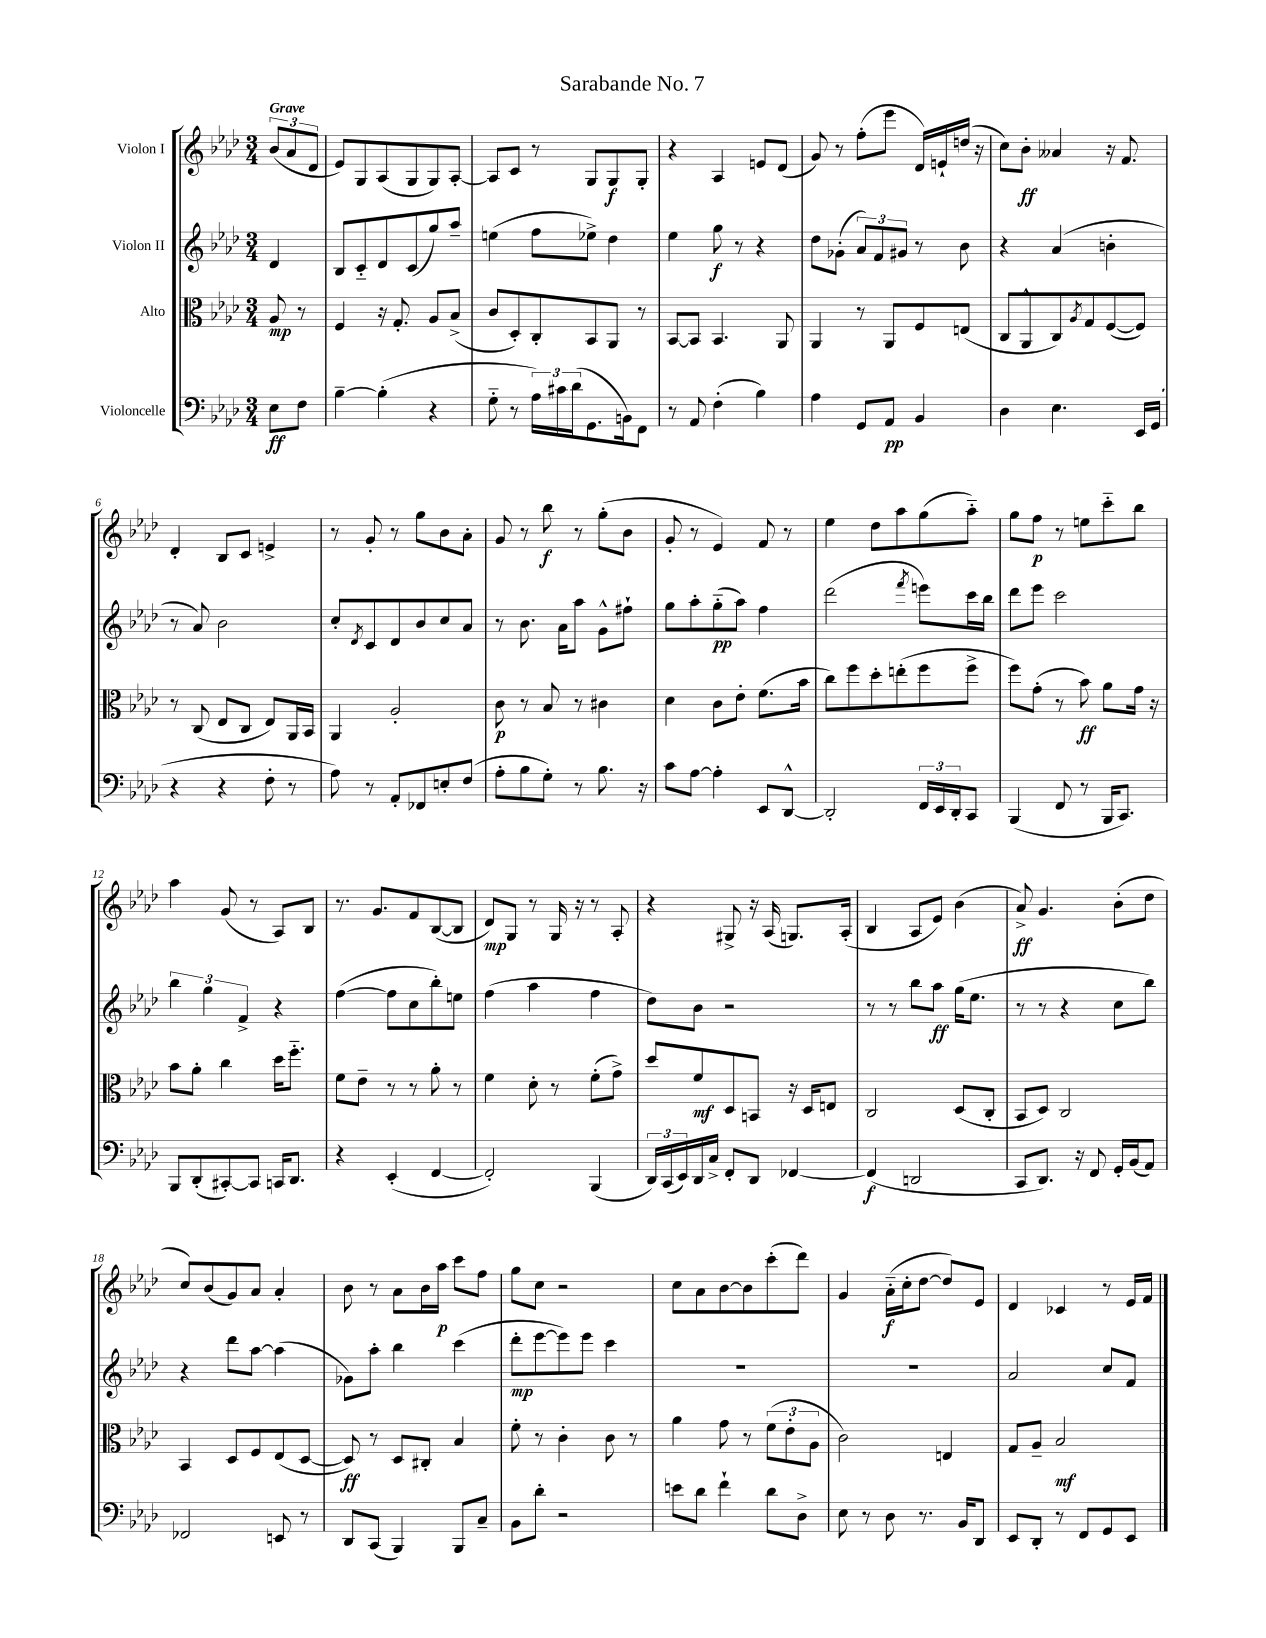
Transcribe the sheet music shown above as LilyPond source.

\header { title = "Sarabande No. 7" }
<<
\new StaffGroup <<
\new Staff = "s0" \with { instrumentName = "Violon I" } {
    \clef treble \key aes \major \numericTimeSignature \time 3/4 \partial 4 \tempo "Grave"
    \tuplet 3/2 { bes'8( aes'8 des'8 } |
    ees'8) g8 aes8( g8 g8) aes8~-. |
    aes8 c'8 r8 g8 g8\f g8-. |
    r4 aes4 e'8 des'8( |
    g'8) r8 f''8-.( ees'''8 des'16) e'16-! d''16( r16 |
    c''8) bes'8-.\ff aeses'4 r16 f'8. |
    des'4-. bes8 c'8 e'4-> |
    r8 g'8-. r8 g''8 bes'8 aes'8-. |
    g'8 r8 bes''8\f r8 g''8-.( bes'8 |
    g'8-. r8 ees'4) f'8 r8 |
    ees''4 des''8 aes''8 g''8( aes''8-_) |
    g''8 f''8\p r8 e''8 c'''8-_ bes''8 |
    aes''4 g'8( r8 aes8) bes8 |
    r8. g'8. f'8 bes8~( bes8 |
    des'8\mp) g8 r8 g16 r16 r8 aes8-. |
    r4 gis8-> r16 aes16( g8.) aes16-.( |
    bes4 aes8 ees'8) bes'4( |
    aes'8->\ff) g'4. bes'8-.( des''8 |
    c''8) bes'8( g'8) aes'8 aes'4-. |
    bes'8 r8 aes'8 bes'16 aes''16\p c'''8 f''8 |
    g''8 c''8 r2 |
    c''8 aes'8 bes'8~ bes'8 c'''8-.( des'''8) |
    g'4 aes'16-_\f( c''16-. des''8~ des''8) ees'8 |
    des'4 ces'4 r8 ees'16 f'16 \bar "|." |
}
\new Staff = "s1" \with { instrumentName = "Violon II" } {
    \clef treble \key aes \major \numericTimeSignature \time 3/4 \partial 4
    des'4 |
    bes8 c'8-_ des'8 c'8( g''8) aes''8-- |
    e''4( f''8 ees''8->) des''4 |
    ees''4 g''8\f r8 r4 |
    des''8 ges'8-.( \tuplet 3/2 { aes'8) f'8 gis'8 } r8 bes'8 |
    r4 aes'4( b'4-. |
    r8 aes'8) bes'2 |
    c''8-. \acciaccatura { des'8 } c'8 des'8 bes'8 c''8 aes'8 |
    r8 bes'8. aes'16 aes''8 g'8-^ fis''8-! |
    g''8 aes''8-. g''8-_\pp( aes''8) f''4 |
    des'''2( \acciaccatura { f'''8 } e'''8) c'''16 bes''16 |
    des'''8 ees'''8 c'''2 |
    \tuplet 3/2 { bes''4 g''4 f'4-> } r4 |
    f''4~( f''8 c''8 bes''8-.) e''8 |
    f''4( aes''4 f''4 |
    des''8) bes'8 r2 |
    r8 r8 bes''8 aes''8\ff g''16( ees''8. |
    r8 r8 r4 c''8 bes''8) |
    r4 des'''8 aes''8~ aes''4( |
    ges'8) aes''8-. bes''4 c'''4( |
    des'''8-.\mp ees'''8~ ees'''8) ees'''8 c'''4 |
    R2. |
    R2. |
    aes'2 c''8 f'8 \bar "|." |
}
\new Staff = "s2" \with { instrumentName = "Alto" } {
    \clef alto \key aes \major \numericTimeSignature \time 3/4 \partial 4
    aes8\mp r8 |
    f4 r16 g8.-. aes8 bes8->( |
    c'8 des8-.) c8-. bes,8 aes,8 r8 |
    bes,8~ bes,8 bes,4. aes,8 |
    aes,4 r8 aes,8 f8 e8( |
    c8 aes,8-^ c8) \acciaccatura { aes8 } g8 f8~( f8) |
    r8 c8( ees8 c8 ees8) aes,16 bes,16 |
    aes,4 aes2-. |
    c'8\p r8 bes8 r8 cis'4 |
    des'4 c'8 ees'8-. f'8.( bes'16 |
    c''8) f''8 des''8-. e''8-.( f''8 f''8-> |
    f''8) g'8-.( r8 bes'8\ff) aes'8 g'16 r16 |
    bes'8 aes'8-. c''4 des''16 f''8.-_ |
    f'8 ees'8-- r8 r8 aes'8-. r8 |
    f'4 des'8-. r8 f'8-.( g'8->) |
    des''8 f'8\mf des8 b,8 r16 des16 e8 |
    c2 des8( c8-. |
    bes,8 des8) c2 |
    bes,4 des8 f8 ees8( des8~ |
    des8\ff) r8 des8 cis8-. bes4 |
    f'8-. r8 c'4-. c'8 r8 |
    aes'4 g'8 r8 \tuplet 3/2 { f'8( ees'8-. aes8 } |
    c'2) e4 |
    g8 aes8-- bes2\mf \bar "|." |
}
\new Staff = "s3" \with { instrumentName = "Violoncelle" } {
    \clef bass \key aes \major \numericTimeSignature \time 3/4 \partial 4
    ees8\ff f8 |
    bes4~-- bes4-.( r4 |
    g8-_ r8 \tuplet 3/2 { aes16) cis'16 des'16( } g,8. b,16) f,8 |
    r8 aes,8 f4-.( bes4) |
    aes4 g,8 aes,8\pp bes,4 |
    des4 ees4. ees,16 g,16( |
    r4 r4 f8-. r8 |
    aes8) r8 aes,8-. fes,8 e8-. f8( |
    aes8-. bes8 g8-.) r8 bes8. r16 |
    c'8 aes8~ aes4-. ees,8 des,8~-^ |
    des,2-. \tuplet 3/2 { f,16 ees,16 des,16-. } c,8 |
    bes,,4( f,8 r8 bes,,16 c,8.) |
    bes,,8 des,8-.( cis,8~-.) cis,8 c,16 des,8. |
    r4 ees,4-.( f,4~ |
    f,2-.) bes,,4( |
    \tuplet 3/2 { des,16) c,16( ees,16) } des,16 c16-> f,8-. des,8 fes,4~ |
    fes,4\f( d,2 |
    c,8 des,8.) r16 f,8 g,16-. bes,16( aes,8) |
    fes,2 e,8 r8 |
    des,8 c,8( bes,,4) bes,,8 c8-- |
    bes,8 des'8-. r2 |
    e'8 des'8 f'4-! des'8 des8-> |
    ees8 r8 des8 r8. bes,16 des,8 |
    ees,8 des,8-. r8 f,8 g,8 ees,8 \bar "|." |
}
>>
>>
